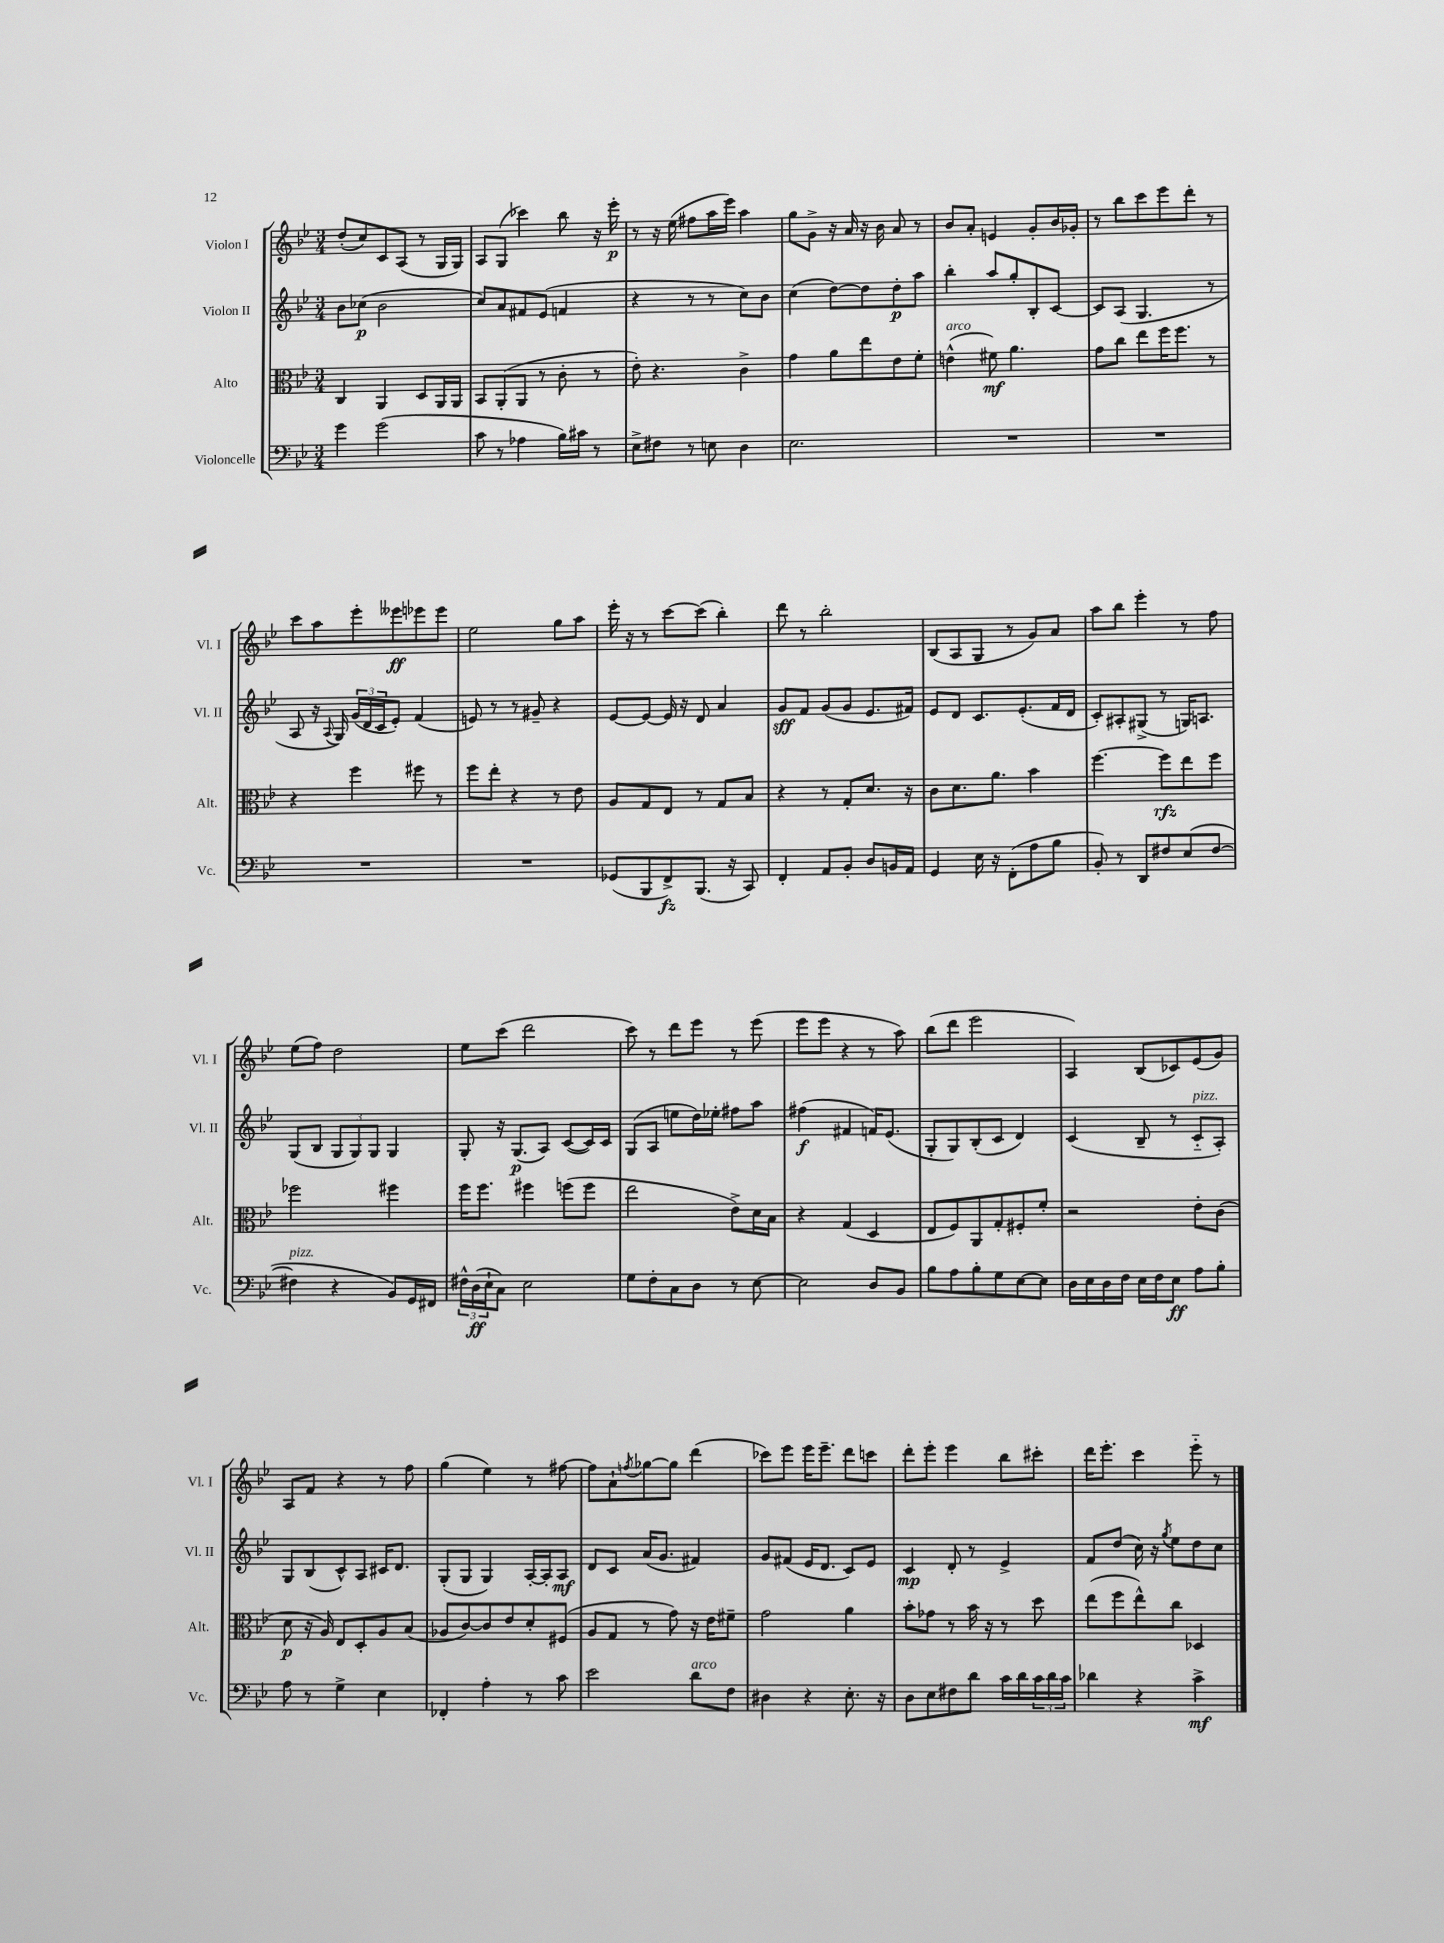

**kern	**kern	**kern	**kern
*staff4	*staff3	*staff2	*staff1
*clefF4	*clefC3	*clefG2	*clefG2
*k[b-e-]	*k[b-e-]	*k[b-e-]	*k[b-e-]
*M3/4	*M3/4	*M3/4	*M3/4
4g	4C	8b-	(8dd'
.	.	(8cc-	8cc)
(2g	4AA	2b-	8c
.	.	.	(8A
.	8D	.	8r
.	16AA	.	16G
.	16AA	.	16G)
=	=	=	=
8c	8BB-	8cc)	8A
8r	(8AA'	8a	(8G
4A-	8AA	8f#	4ccc-)
.	8r	(8e-	.
16B-)	8c'	4f	8bb-
16c#	.	.	.
8r	8r	.	16r
.	.	.	16eee-'
=	=	=	=
8E-^	8e-')	4r	8r
8F#	4.r	.	16r
.	.	.	(16ee-
8r	.	8r	8ff#
8E	.	8r	16aa
.	.	.	16eee-)
4D	4c^	8cc)	4aa
.	.	8b-	.
=	=	=	=
2.E-	4g	(4cc	8gg
.	.	.	8g^
.	8a	[8dd)	16r
.	.	.	16a
.	8ee-	8dd]	16r
.	.	.	16b-
.	8e-	8dd'	8a
.	8f'	8aa	8r
=	=	=	=
2.r	(4e^^	4bb-'	8b-
.	.	.	8a'
.	8f#)	8aa	4e
.	4.a	8gg'	.
.	.	8B-'	8g'
.	.	[8c	16b-
.	.	.	16g-'
=	=	=	=
2.r	8g	8c]	8r
.	8cc	(8A	8bb-
.	8ee-	4.G	8ccc
.	16ff	.	8eee-
.	8.ff	.	.
.	.	.	8ddd'
.	8r	8r	8r
=	=	=	=
2.r	4r	8A	8ccc
.	.	16r	8aa
.	.	8qqA	.
.	.	16G)	.
.	4ff	(24g	8eee-'
.	.	24d	.
.	.	24c	.
.	.	8e-')	8eee--
.	8ff#	(4f	8eee-
.	8r	.	8eee-
=	=	=	=
2.r	8ff	8e)	2ee-
.	8ee-'	8r	.
.	4r	8r	.
.	.	8g#~	.
.	8r	4r	8gg
.	8e-	.	8aa
=	=	=	=
(8GG-	8A	[8e-	16eee-'
.	.	.	16r
8BBB-	8G	8e-_	8r
8FF^)	8E-	16e-]	[8ccc
.	.	16r	.
(8.BBB-	8r	8d	(8ccc]
.	8G	4a	4bb-')
16r	.	.	.
8CC)	8B-	.	.
=	=	=	=
4FF'	4r	8g	8ddd
.	.	8f	8r
8AA	8r	(8g	2bb-'
8BB-'	8G'	8g	.
8D	8.d	8.e-	.
16BB	.	.	.
16AA	16r	16f#)	.
=	=	=	=
4GG	8c	8e-	(8B-
.	8.d	8d	8A
16E-	.	8.c	8G
16r	8.a	.	.
(8FF'	.	.	8r
.	.	(8.e-'	.
8A	4b-	.	8g)
8B-	.	16f	8a
.	.	16d	.
=	=	=	=
8BB-')	[4.ff	8c')	8aa
8r	.	8A#'	8bb-
8DD	.	(8G#^	4eee-'
8F#	8ff]	8r	.
(8E-	8ee-	16G)	8r
.	.	8.A	.
[8F#	8ff	.	8ff
=	=	=	=
4F#]	2ff-	(8G	(8ee-
.	.	8B-	8ff)
4r	.	12G	2dd
.	.	12G)	.
.	.	12G	.
8BB-)	4ff#	4G	.
16GG	.	.	.
16FF#	.	.	.
=	=	=	=
24F#^^	16ff	8G'	8ee-
(24D	.	.	.
.	8.ff	.	.
24E-`	.	.	.
8C)	.	16r	(8ccc
.	.	(8.G	.
2E-	4ff#	.	2ddd
.	.	8A)	.
.	(8ff	([8c	.
.	8ff	16c])	.
.	.	16c	.
=	=	=	=
8G	2ee-	(8G	8ccc)
8F'	.	8A	8r
8C	.	8ee	8ddd
8D	.	16dd)	8eee-
.	.	16ee-'	.
8r	8e-^)	8ff#	8r
[8E-	16d	8aa	(8eee-
.	16B-	.	.
=	=	=	=
2E-]	4r	(4ff#	8eee-
.	.	.	8eee-
.	(4G	4f#	4r
8D	4D	16f)	8r
.	.	(8.e-	.
8BB-	.	.	8aa)
=	=	=	=
8B-	8E-	8G'	(8bb-
8A	8F)	8G)	8ddd
8B-'	8AA	(8B-'	2eee-
8G	8G'	8c	.
[8E-	8F#'	4d)	.
8E-]	8f'	.	.
=	=	=	=
16D	2r	(4c	4A)
16E-	.	.	.
16D	.	.	.
16F	.	.	.
16E-	.	8B-~	(8B-
16F	.	.	.
8E-	.	8r	8c-)
8A	8e-'	8c'~	(8e-
8B-'	(8c	8A')	8g)
=	=	=	=
8A	8d	8G	8A
8r	16r	(8B-	8f
.	16A)	.	.
4G^	8E-	8c^^)	4r
.	8D'	8A	.
4E-	8A	16c#	8r
.	.	8.d	.
.	(8B-	.	8ff
=	=	=	=
4FF-'	8A-	(8G'	(4gg
.	[8c)	8G	.
4A'	8c]	4G)	4ee-)
.	8e-	.	.
8r	8d'	[16A'	8r
.	.	16A']	.
8c	(8F#	8A	[8ff#
=	=	=	=
2e-	8A	8d	8ff#]
.	8G	8c	8a`
.	.	.	8qff
.	8r	(16a	[8gg-
.	.	8.g	.
.	8g)	.	8gg-]
8d	16r	4f#)	(4ddd
.	16e-	.	.
8F	8f#~	.	.
=	=	=	=
4D#	2g	8g	8ccc-)
.	.	(8f#	8eee-
4r	.	16e-	16eee-
.	.	8.d	8.eee-~
8.E-'	4a	8c)	8ddd
.	.	8e-	8ccc
16r	.	.	.
=	=	=	=
8D	8b-'	4c	8ddd'
8E-	8g-	.	8eee-'
8F#	8r	8d'	4eee-
8d	16b-	8r	.
.	16r	.	.
16c	8r	4e-^	8bb-
16d	.	.	.
24c	8dd	.	8ccc#'
24d	.	.	.
24c	.	.	.
=	=	=	=
4d-	(8ee-	8f	16ddd
.	.	.	8.eee-'
.	8ff	(8dd	.
4r	8ee-^^)	16cc)	4ccc
.	.	16r	.
.	.	8qgg	.
.	8cc	8ee-	.
4c^	4D-	8dd	8eee-'~
.	.	8cc	8r
==	==	==	==
*-	*-	*-	*-
